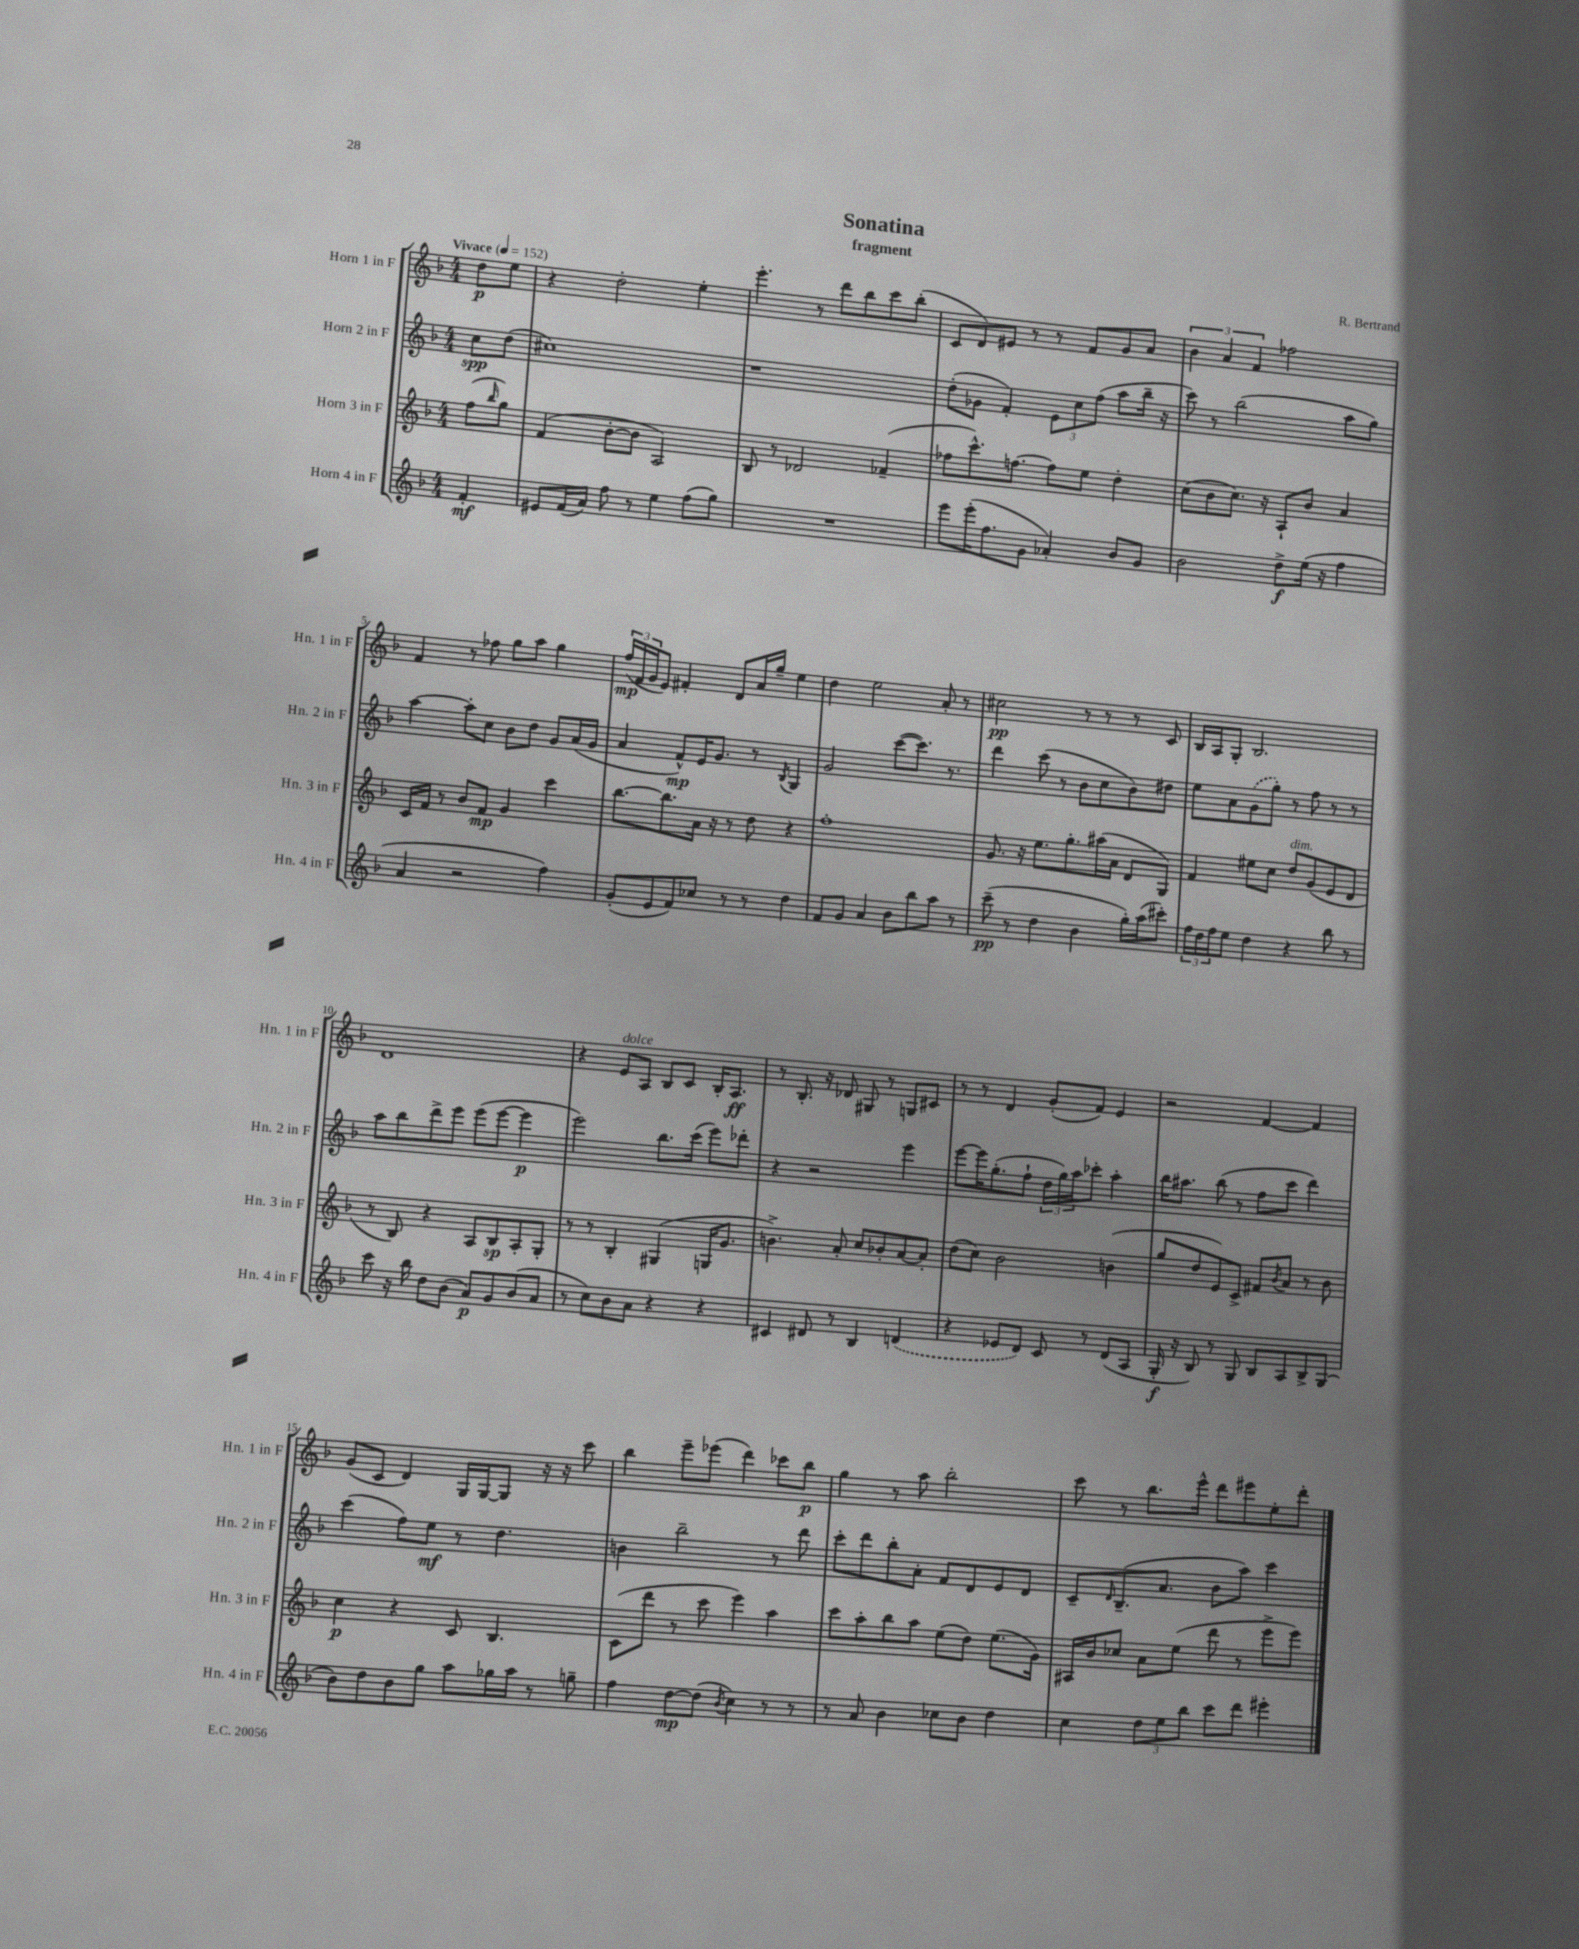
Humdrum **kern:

**kern	**dynam	**kern	**dynam	**kern	**dynam	**kern	**dynam
*part4	*part4	*part3	*part3	*part2	*part2	*part1	*part1
*staff4	*staff4	*staff3	*staff3	*staff2	*staff2	*staff1	*staff1
*I"Horn 4 in F	*	*I"Horn 3 in F	*	*I"Horn 2 in F	*	*I"Horn 1 in F	*
*I'Hn. 4 in F	*	*I'Hn. 3 in F	*	*I'Hn. 2 in F	*	*I'Hn. 1 in F	*
*clefG2	*	*clefG2	*	*clefG2	*	*clefG2	*
*k[b-]	*	*k[b-]	*	*k[b-]	*	*k[b-]	*
*M4/4	*	*M4/4	*	*M4/4	*	*M4/4	*
*MM152	*	*MM152	*	*MM152	*	*MM152	*
=	=	=	=	=	=	=	=
!	!	!	!	!	!	!LO:TX:a:B:t=Vivace	!
4f'/	mf	(8ff\L	.	8cc\L	spp	8dd\L	p
.	.	16qqbb-/	.	.	.	.	.
.	.	8gg\J)	.	(8dd\J	.	8ee\J	.
=1	=1	=1	=1	=1	=1	=1	=1
8e#X/L	.	(4f/	.	1cc#X)	.	4r	.
(16f/L	.	.	.	.	.	.	.
16a/JJ)	.	.	.	.	.	.	.
8ff\	.	[8b-'\L	.	.	.	2dd'\	.
8r	.	8b-\J]	.	.	.	.	.
4ee\	.	2A/)	.	.	.	.	.
(8ff\L	.	.	.	.	.	4ee'\	.
8gg\J)	.	.	.	.	.	.	.
=2	=2	=2	=2	=2	=2	=2	=2
1r	.	8B-/	.	1r	.	4.eee'\	.
.	.	8r	.	.	.	.	.
.	.	2d-X/	.	.	.	.	.
.	.	.	.	.	.	8r	.
.	.	.	.	.	.	8ddd\L	.
.	.	.	.	.	.	8bb-\	.
.	.	(4f-X~/	.	.	.	8ccc\	.
.	.	.	.	.	.	(8bb-'\J	.
=3	=3	=3	=3	=3	=3	=3	=3
8eee\L	.	8ff-X\L	.	(8dd'\L	.	8c/L	.
(16eee'\K	.	8.ccc^^\)	.	8g-X\J	.	8d/)	.
8.ff\	.	.	.	.	.	.	.
.	.	.	.	4f'/)	.	8e#X/J	.
.	.	[8.ffn\J	.	.	.	.	.
8g\J	.	.	.	.	.	8r	.
4a-X'/)	.	8ff\L]	.	12e\L	.	8r	.
.	.	.	.	12cc\	.	.	.
.	.	8ee\J	.	.	.	8f/L	.
.	.	.	.	(12ff\J	.	.	.
8b-/L	.	4dd'\	.	8aa\L	.	8g/	.
8g/J	.	.	.	16bb-~\Jk	.	8a/J	.
.	.	.	.	16r	.	.	.
=4	=4	=4	=4	=4	=4	=4	=4
2b-\	.	(8cc\L	.	8ccc\)	.	6b-\	.
.	.	8b-\	.	8r	.	.	.
.	.	.	.	.	.	6a/	.
.	.	8.cc\J)	.	(2bb-\	.	.	.
.	.	.	.	.	.	6f/	.
.	.	16r	.	.	.	.	.
8dd^\L	f	8A`/L	.	.	.	2ff-X\	.
(16ee\Jk	.	8b-/J	.	.	.	.	.
16r	.	.	.	.	.	.	.
4ff\	.	4a/	.	8aa\L	.	.	.
.	.	.	.	8gg\J)	.	.	.
!!LO:LB:g=z
=5	=5	=5	=5	=5	=5	=5	=5
4a/	.	16c/LL	.	[4aa\	.	4f/	.
.	.	16f/JJ	.	.	.	.	.
.	.	8r	.	.	.	.	.
2r	.	8b-/L	.	8aa'\L]	.	8r	.
.	.	8f/J	mp	8cc\J	.	8ff-X\	.
.	.	4g/	.	8b-\L	.	8gg\L	.
.	.	.	.	8dd\J	.	8aa\J	.
4ff\)	.	4ccc\	.	8g/L	.	4gg\	.
.	.	.	.	(16a/L	.	.	.
.	.	.	.	16g/JJ	.	.	.
=6	=6	=6	=6	=6	=6	=6	=6
(8g'/L	.	[8.bb-\L	.	4a/	.	(24ff/LL	mp
.	.	.	.	.	.	24f/	.
.	.	.	.	.	.	24g/J	.
8e/	.	.	.	.	.	8e/J)	.
.	.	8.bb-\]	.	.	.	.	.
8f/)	.	.	.	8f^^/L)	mp	4f#X'/	.
8cc-X/J	.	16a\Jk	.	16e/K	.	.	.
.	.	16r	.	8.g/J	.	.	.
8r	.	8r	.	.	.	8d/L	.
8r	.	8dd\	.	8r	.	16a/L	.
.	.	.	.	.	.	16gg~/JJ	.
.	.	.	.	8qB-/	.	.	.
4dd\	.	4r	.	4G/	.	4ee\	.
=7	=7	=7	=7	=7	=7	=7	=7
8f/L	.	1ff'	.	2g/	.	4dd\	.
8g/J	.	.	.	.	.	.	.
4a/	.	.	.	.	.	2ee\	.
8b-\L	.	.	.	([8ccc\L	.	.	.
8bb-\	.	.	.	8.ccc\J])	.	.	.
8aa\J	.	.	.	.	.	8a'/	.
.	.	.	.	8.r	.	.	.
8r	.	.	.	.	.	8r	.
=8	=8	=8	=8	=8	=8	=8	=8
(8ccc~\	pp	8.g/	.	4ddd\	.	2cc#X\	pp
8r	.	.	.	.	.	.	.
.	.	16r	.	.	.	.	.
4dd\	.	8.ee\L	.	(8ccc\	.	.	.
.	.	.	.	8r	.	.	.
.	.	8.gg'\	.	.	.	.	.
4b-\	.	.	.	8b-\L	.	8r	.
.	.	(16aa#X\L	.	8cc\	.	8r	.
.	.	16a\JJ	.	.	.	.	.
16gg'\LL)	.	8d/L	.	8b-\)	.	8r	.
(16aa\J	.	.	.	.	.	.	.
8ccc#X'\J)	.	8G/J)	.	8dd#X\J	.	8c/	.
=9	=9	=9	=9	=9	=9	=9	=9
24ff\LL	.	4f/	.	8ee\L	.	16B-/LL	.
24dd\	.	.	.	.	.	.	.
.	.	.	.	.	.	16A/J	.
24ff\J	.	.	.	.	.	.	.
8ee\J	.	.	.	8a\	.	8G'/J	.
4dd\	.	8ee#X\L	.	(8g\	.	2.B-/	.
.	.	8cc\J	.	8gg'\J)	.	.	.
!	!	!LO:TX:a:i:t=dim.	!	!	!	!	!
4r	.	8dd/L	.	8r	.	.	.
.	.	(8g/	.	8ff\	.	.	.
8bb-\	.	8e/	.	8r	.	.	.
8r	.	8d/J	.	8r	.	.	.
!!LO:LB:g=z
=10	=10	=10	=10	=10	=10	=10	=10
8ccc\	.	8r	.	8aa\L	.	1d	.
16r	.	8B-/)	.	8bb-\	.	.	.
16bb-\	.	.	.	.	.	.	.
8dd\L	.	4r	.	8ddd^\	.	.	.
(8b-\J	.	.	.	8eee\J	.	.	.
8a/L)	p	8A/L	.	(8eee\L	.	.	.
8g/	.	8B-/	sp	[8eee\J	.	.	.
(8b-/	.	8A'/	.	4eee\]	p	.	.
8a/J	.	8G'/J	.	.	.	.	.
=11	=11	=11	=11	=11	=11	=11	=11
8r	.	8r	.	2eee\)	.	4r	.
8cc\L)	.	8r	.	.	.	.	.
!	!	!	!	!	!	!LO:TX:a:i:t=dolce	!
8b-\	.	4B-'/	.	.	.	8e/L	.
8a\J	.	.	.	.	.	8A/J	.
4r	.	(4G#X/	.	8.bb-\L	.	8B-/L	.
.	.	.	.	.	.	8c/J	.
.	.	.	.	(16ccc\Jk	.	.	.
4r	.	16Gn/KL	.	8eee\L)	.	16B-'/KL	.
.	.	8.g/J	.	.	.	8.A/J	ff
.	.	.	.	8ddd-X'\J	.	.	.
=12	=12	=12	=12	=12	=12	=12	=12
4c#X/	.	4.bn^\)	.	4r	.	8r	.
.	.	.	.	.	.	8.B-'/	.
8d#X/	.	.	.	2r	.	.	.
.	.	.	.	.	.	16r	.
8r	.	8a'/	.	.	.	8d-X/	.
4B-/	.	8cc/L	.	.	.	8G#X/	.
.	.	8b-X'/	.	.	.	8r	.
(4dn/	.	[8a/	.	4eee\	.	8Gn/L	.
.	.	8a'/J]	.	.	.	8c#X/J	.
=13	=13	=13	=13	=13	=13	=13	=13
4r	.	(8dd\L	.	[8eee\L	.	8r	.
.	.	8cc\J)	.	16eee\K]	.	8r	.
.	.	.	.	(8.gg'\	.	.	.
8e-X/L	.	2b-\	.	.	.	4d/	.
8d/J)	.	.	.	8ff`\J	.	.	.
8c/	.	.	.	24dd\LL	.	(8g'/L	.
.	.	.	.	24gg\)	.	.	.
.	.	.	.	24aa\J	.	.	.
8r	.	.	.	8ccc-X'\J	.	8f/J)	.
(8d/L	.	(4bn\	.	4aa'\	.	4e/	.
8A/J	.	.	.	.	.	.	.
=14	=14	=14	=14	=14	=14	=14	=14
16G'/	f	8gg/L	.	16bb-\KL	.	2r	.
16r	.	.	.	8.aa#X\J	.	.	.
8B-/)	.	8dd/	.	.	.	.	.
8r	.	8e/)	.	(8bb-\	.	.	.
8G/	.	8c^/J	.	8r	.	.	.
8B-/L	.	8f#X/L	.	8ff\L	.	[4f/	.
.	.	8qb-/	.	.	.	.	.
8A/	.	8a/J	.	8ccc\J	.	.	.
8B-^/	.	8r	.	4ddd\)	.	4f/]	.
(8G/J	.	8b-\	.	.	.	.	.
!!LO:LB:g=z
=15	=15	=15	=15	=15	=15	=15	=15
8b-\L)	.	4cc\	p	(4ccc\	.	(8g/L	.
8dd\	.	.	.	.	.	8c/J	.
8b-\	.	4r	.	8ff\L)	.	4d/)	.
8gg\J	.	.	.	8ee\J	mf	.	.
8aa\L	.	8c/	.	8r	.	16G/LL	.
.	.	.	.	.	.	[16G/J	.
16gg-X\L	.	4.B-/	.	4.dd\	.	8G/J]	.
16aa\JJ	.	.	.	.	.	.	.
8r	.	.	.	.	.	16r	.
.	.	.	.	.	.	16r	.
8ggn~\	.	.	.	.	.	8ccc\	.
=16	=16	=16	=16	=16	=16	=16	=16
4ff\	.	(8c\L	.	4bn\	.	4bb-\	.
.	.	8ddd\J	.	.	.	.	.
[8dd\L	mp	8r	.	2bb-~\	.	8eee~\L	.
(8dd\J]	.	8ccc\	.	.	.	(8eee-X\J	.
8qb-/	.	.	.	.	.	.	.
4cc\)	.	4eee\)	.	.	.	4ddd\)	.
8r	.	4aa\	.	8r	.	8ccc-X\L	.
8r	.	.	.	8ddd\	.	8bb-\J	p
=17	=17	=17	=17	=17	=17	=17	=17
8r	.	8ccc\L	.	8ccc'\L	.	4gg\	.
8a/	.	8aa'\	.	8ddd\	.	.	.
4b-\	.	8bb-\	.	8bb-'\	.	8r	.
.	.	8aa\J	.	8a'\J	.	8aa\	.
8cc-X\L	.	(8ee\L	.	8f/L	.	2bb-'\	.
8b-\J	.	8dd\J)	.	8d/	.	.	.
4dd\	.	(8.ee\L	.	8e/	.	.	.
.	.	.	.	8d/J	.	.	.
.	.	16g\Jk)	.	.	.	.	.
=18	=18	=18	=18	=18	=18	=18	=18
4cc\	.	16A#X/LL	.	8c~/L	.	8ccc\	.
.	.	16b-/J	.	.	.	.	.
.	.	.	.	16qqd/	.	.	.
.	.	8cc-X/J	.	(8.B-~/	.	8r	.
12dd\L	.	8a\L	.	.	.	8.bb-\L	.
.	.	.	.	8.a/J	.	.	.
12ee\	.	.	.	.	.	.	.
.	.	(8ee\J	.	.	.	.	.
12bb-\J	.	.	.	.	.	.	.
.	.	.	.	.	.	16eee^^\Jk	.
8ccc\L	.	8ddd\	.	8b-\L	.	8ddd\L	.
8ddd\J	.	8r	.	8aa\J)	.	8eee#X\	.
4eee#X'\	.	8eee^\L	.	4ccc\	.	8ee'\	.
.	.	8eee\J)	.	.	.	8ddd'\J	.
==	==	==	==	==	==	==	==
*-	*-	*-	*-	*-	*-	*-	*-
